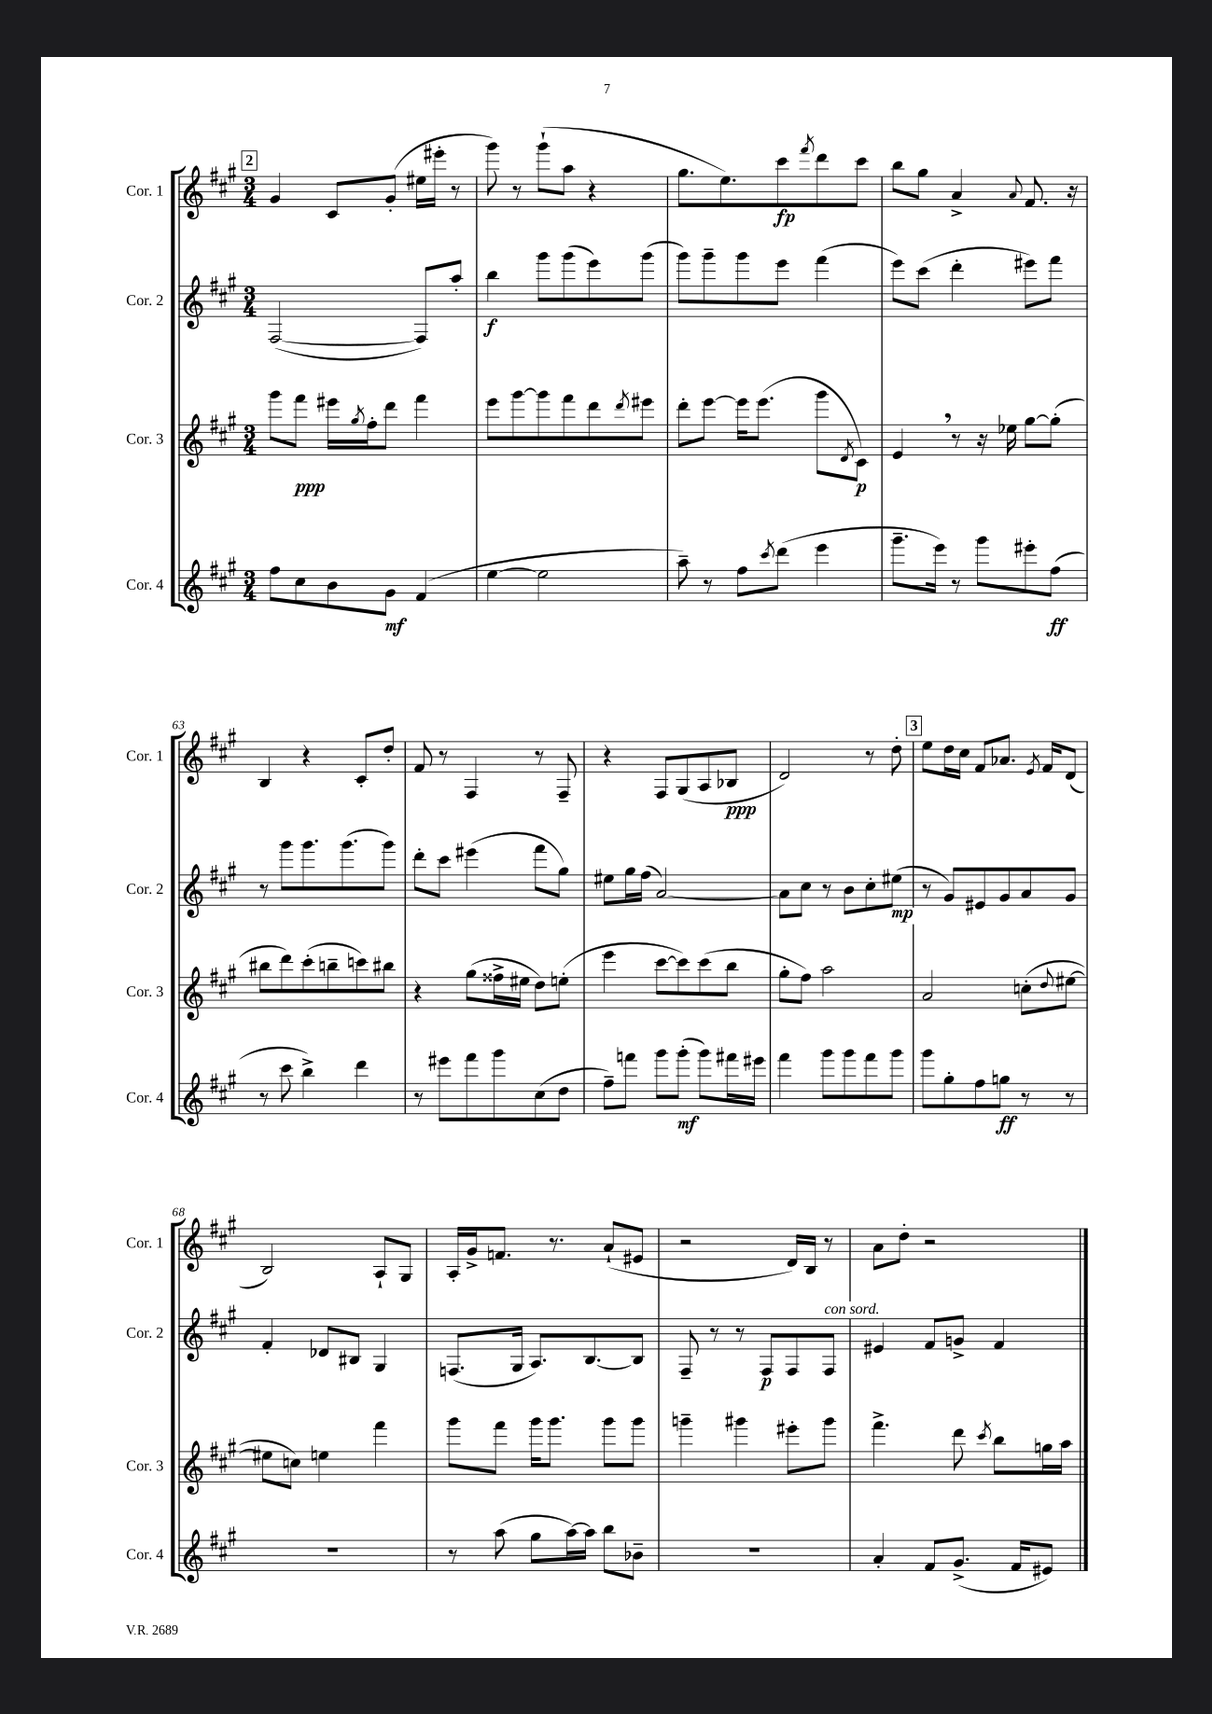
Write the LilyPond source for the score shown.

<<
\new StaffGroup <<
\new Staff = "s0" \with { instrumentName = "Cor. 1" shortInstrumentName = "Cor. 1" } {
    \clef treble \key a \major \numericTimeSignature \time 3/4
    \mark \markup { \box "2" } gis'4 cis'8 gis'8-.( eis''16 eis'''16-. r8 |
    gis'''8) r8 gis'''8-!( a''8 r4 |
    gis''8. e''8.) cis'''8\fp \acciaccatura { fis'''8 } d'''8 cis'''8 |
    b''8 gis''8 a'4-> \appoggiatura { a'8 } fis'8. r16 |
    b4 r4 cis'8-. d''8-. |
    fis'8 r8 fis4 r8 fis8-- |
    r4 fis8 gis8( a8 bes8\ppp |
    d'2) r8 d''8-. |
    \mark \markup { \box "3" } e''8 d''16 cis''16 fis'8 aes'8. \acciaccatura { e'8 } fis'16 d'8( |
    b2) a8-! gis8 |
    a16-. gis'16-> f'8. r8. a'8-!( eis'8 |
    r2 d'16) b16 r8 |
    a'8 d''8-. r2 \bar "|." |
}
\new Staff = "s1" \with { instrumentName = "Cor. 2" shortInstrumentName = "Cor. 2" } {
    \clef treble \key a \major \numericTimeSignature \time 3/4
    \mark \markup { \box "2" } fis2~( fis8) a''8-. |
    b''4\f gis'''8 gis'''8( e'''8) gis'''8( |
    gis'''8) gis'''8-- gis'''8 e'''8 fis'''4( |
    e'''8) cis'''8( d'''4-. eis'''8) fis'''8 |
    r8 gis'''8 gis'''8. gis'''8.( gis'''8) |
    d'''8-. cis'''8 eis'''4( fis'''8 gis''8) |
    eis''8 gis''16 fis''16( a'2~) |
    a'8 cis''8 r8 b'8 cis''8-. eis''8\mp( |
    \mark \markup { \box "3" } r8 gis'8) eis'8 gis'8 a'8 gis'8 |
    fis'4-. des'8 bis8 gis4 |
    f8.( gis16 a8.) b8.~ b8 |
    fis8-- r8 r8 fis8\p fis8 fis8^\markup { \italic "con sord." } |
    eis'4 fis'8 g'8-> fis'4 \bar "|." |
}
\new Staff = "s2" \with { instrumentName = "Cor. 3" shortInstrumentName = "Cor. 3" } {
    \clef treble \key a \major \numericTimeSignature \time 3/4
    \mark \markup { \box "2" } gis'''8 fis'''8\ppp eis'''16 \acciaccatura { gis''8 } fis''16-. d'''8 fis'''4 |
    e'''8 gis'''8~ gis'''8 fis'''8 d'''8 \acciaccatura { d'''8 } eis'''8 |
    d'''8-. e'''8~ e'''16 e'''8.( gis'''8 \acciaccatura { d'8 } cis'8\p) |
    e'4 \breathe r8 r16 ees''16 gis''8~ gis''8-.( |
    bis''8 d'''8) cis'''8-.( b''8-- c'''8) bis''8 |
    r4 gis''8( fisis''16-> eis''16 d''8) e''8-.( |
    e'''4 cis'''8~ cis'''8) cis'''8( b''8 |
    gis''8-. fis''8) a''2 |
    \mark \markup { \box "3" } a'2 c''8-.( \appoggiatura { d''8 } eis''8~ |
    eis''8 c''8) e''4 fis'''4 |
    gis'''8 fis'''8 gis'''16 gis'''8. gis'''8 gis'''8 |
    g'''4-- gis'''4 eis'''8-. gis'''8 |
    fis'''4.-> d'''8 \acciaccatura { cis'''8 } b''8 g''16 a''16 \bar "|." |
}
\new Staff = "s3" \with { instrumentName = "Cor. 4" shortInstrumentName = "Cor. 4" } {
    \clef treble \key a \major \numericTimeSignature \time 3/4
    \mark \markup { \box "2" } fis''8 cis''8 b'8 gis'8\mf fis'4( |
    e''4~ e''2 |
    a''8--) r8 fis''8 \acciaccatura { cis'''8 } d'''8( e'''4 |
    gis'''8.-- e'''16) r8 gis'''8 eis'''8-. fis''8\ff( |
    r8 cis'''8 b''4->) d'''4 |
    r8 eis'''8 fis'''8 gis'''8 cis''8( d''8 |
    fis''8--) f'''8 gis'''8 gis'''8-.\mf( gis'''8) fis'''16 eis'''16 |
    fis'''4 gis'''8 gis'''8 fis'''8 gis'''8 |
    \mark \markup { \box "3" } gis'''8 gis''8-. fis''8 g''8\ff r8 r8 |
    R2. |
    r8 a''8( gis''8 a''16~) a''16 b''8 bes'8-- |
    R2. |
    a'4-. fis'8 gis'8.->( fis'16 eis'8) \bar "|." |
}
>>
>>
\layout { \context { \Score currentBarNumber = #59 } }
